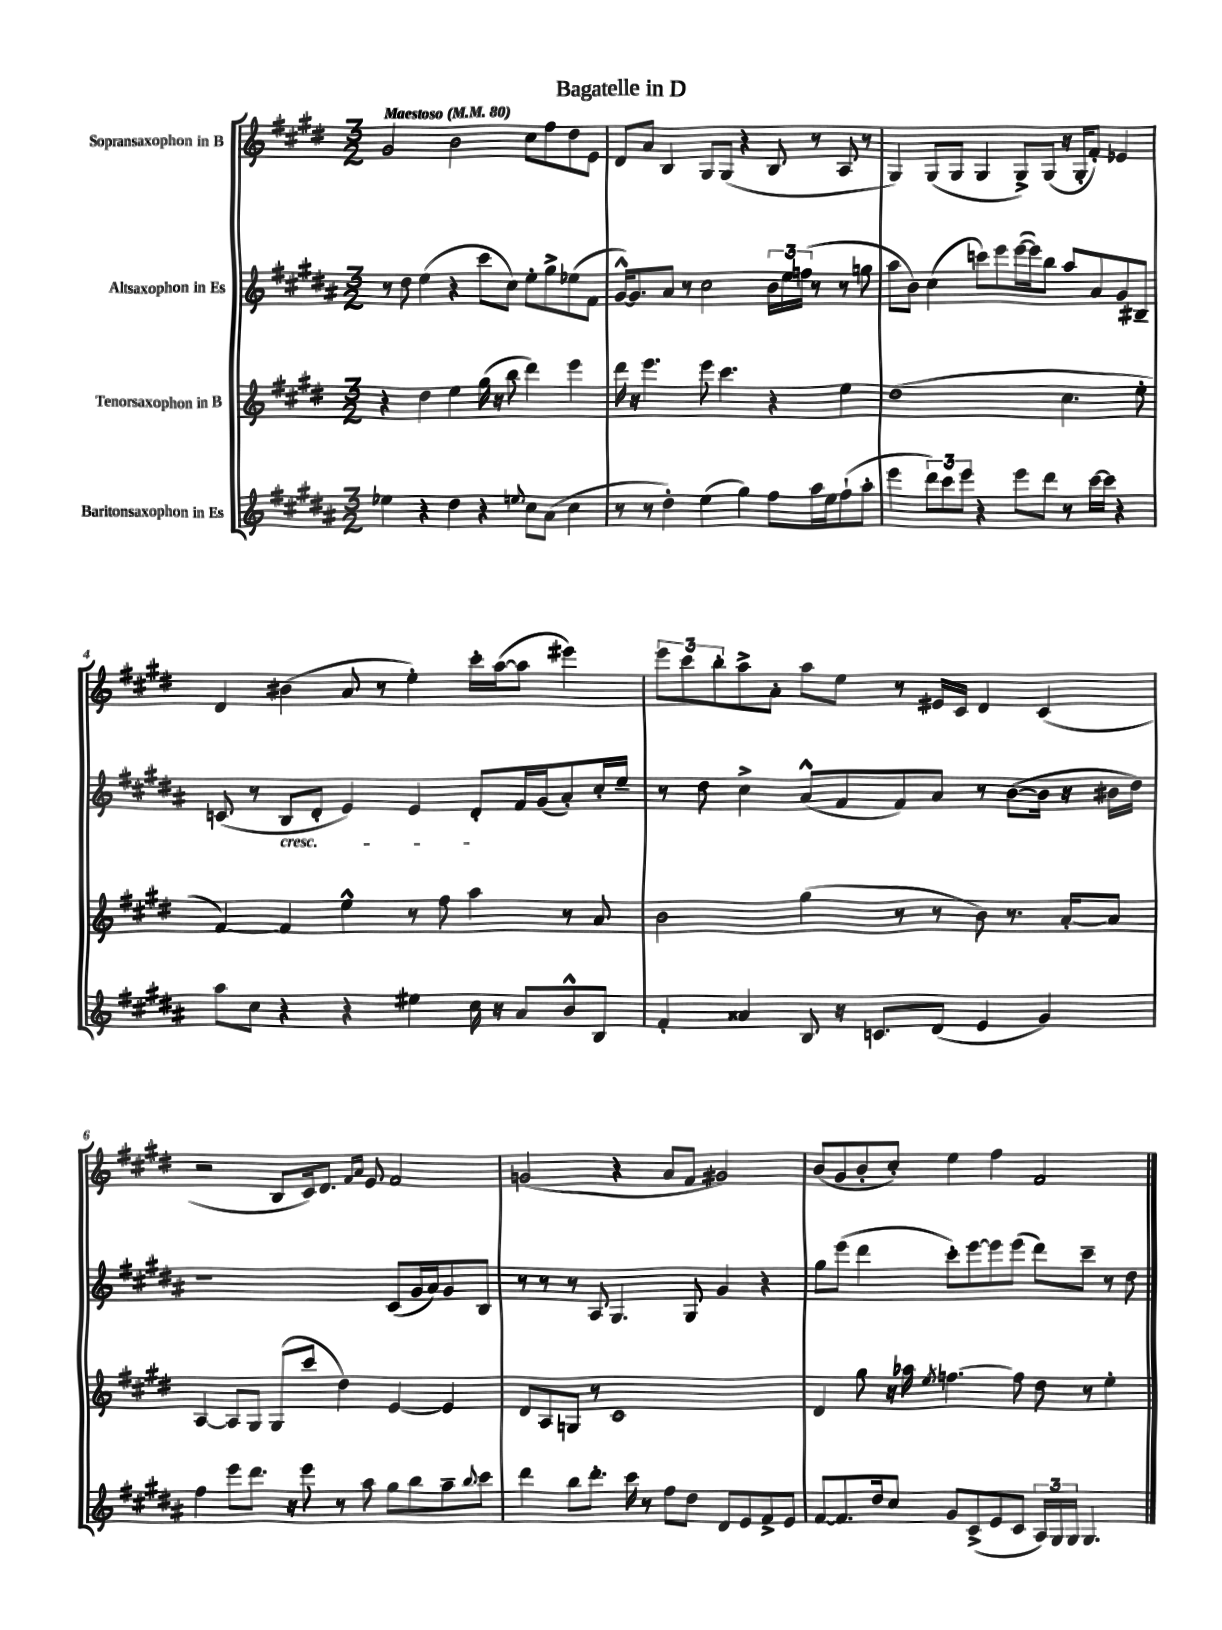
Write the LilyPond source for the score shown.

\header { title = "Bagatelle in D" }
<<
\new StaffGroup <<
\new Staff = "s0" \with { instrumentName = "Sopransaxophon in B" } {
    \clef treble \key e \major \numericTimeSignature \time 3/2 \tempo "Maestoso" 4 = 80
    gis'2 b'2 cis''8 fis''8 dis''8 e'8 |
    dis'8 a'8 b4 gis8 gis8( r4 b8 r8 a8 r8 |
    gis4) gis8( gis8 gis4 gis8->) gis8( r16 gis16-. fis'8-.) ees'4 |
    dis'4 bis'4( a'8 r8 e''4-.) cis'''16-. a''16~( a''8 eis'''4) |
    \tuplet 3/2 { e'''8 cis'''8 b''8-. } a''8-> a'8-. a''8 e''8 r8 eis'16 cis'16 dis'4 cis'4( |
    r2 b8 cis'16) dis'8. \grace { fis'16 a'16 } e'8 fis'2 |
    g'2( r4 a'8 fis'8 gis'2) |
    b'8( gis'8 b'8-. cis''8-.) e''4 fis''4 fis'2 \bar "|." |
}
\new Staff = "s1" \with { instrumentName = "Altsaxophon in Es" } {
    \clef treble \key b \major \numericTimeSignature \time 3/2
    r8 dis''8 e''4( r4 cis'''8 cis''8) e''8-. gis''8-> ees''8( fis'8 |
    gis'16~-^) gis'8. ais'8 r8 cis''2 \tuplet 3/2 { b'16 e''16 f''16( } r8 r8 g''8 |
    ais''8 b'8) cis''4( c'''8) e'''8 e'''16~( e'''16) b''8 ais''8 ais'8 gis'8 bis8-- |
    c'8( r8 b8\cresc dis'8-. e'4) e'4 dis'8-.\! fis'16 gis'16( ais'8-.) cis''16-. e''16-- |
    r8 dis''8 cis''4-> ais'8-^( fis'8 fis'8) ais'8 r8 b'8~( b'16 r16 bis'16 dis''16) |
    r1 cis'8( gis'16 ais'16) gis'8 b8 |
    r8 r8 r8 ais8 gis4. gis8 gis'4 r4 |
    gis''8 e'''8( dis'''4 cis'''8-.) e'''8~ e'''8 e'''8( dis'''8) cis'''8-- r8 dis''8 \bar "|." |
}
\new Staff = "s2" \with { instrumentName = "Tenorsaxophon in B" } {
    \clef treble \key e \major \numericTimeSignature \time 3/2
    r4 dis''4 e''4 gis''16( r16 b''8 dis'''4) e'''4 |
    dis'''16 r16 e'''4. e'''8 cis'''4. r4 e''4 |
    dis''1( cis''4. e''8-. |
    fis'4~) fis'4 e''4-^ r8 fis''8 a''4 r8 a'8 |
    b'2 gis''4( r8 r8 b'8) r8. a'16~-. a'8 |
    a4~ a8 gis8 gis8( cis'''8 dis''4) e'4~ e'4 |
    dis'8 a8 g8 r8 cis'1 |
    dis'4 gis''8 r16 aes''16 \acciaccatura { e''8 } f''4.~ f''8 dis''8 r8 e''4-. \bar "|." |
}
\new Staff = "s3" \with { instrumentName = "Baritonsaxophon in Es" } {
    \clef treble \key b \major \numericTimeSignature \time 3/2
    ees''4 r4 dis''4 r4 \appoggiatura { e''8 } cis''8 ais'8( cis''4 |
    r8 r8 dis''4-.) e''4( gis''4) fis''8 ais''16 e''16 fis''8-!( ais''8-. |
    e'''4 \tuplet 3/2 { dis'''8) cis'''8 e'''8 } r4 e'''8 dis'''8 r8 cis'''16~ cis'''16 r4 |
    ais''8 cis''8 r4 r4 eis''4 cis''16 r16 ais'8 b'8-^ b8 |
    fis'4-. aisis'4 b8 r16 c'8. dis'8( e'4 gis'4) |
    fis''4 e'''8 dis'''8. r16 e'''8 r8 ais''8 gis''8 b''8 ais''8-- \appoggiatura { b''8 } cis'''8 |
    dis'''4 b''8 dis'''8.-. cis'''16 r8 fis''8 dis''8 dis'8 e'8 fis'8-> e'8 |
    fis'8~ fis'8. dis''16 cis''8 gis'8 cis'8->( e'8 cis'8 \tuplet 3/2 { ais16) gis16 gis16 } gis4. \bar "|." |
}
>>
>>
